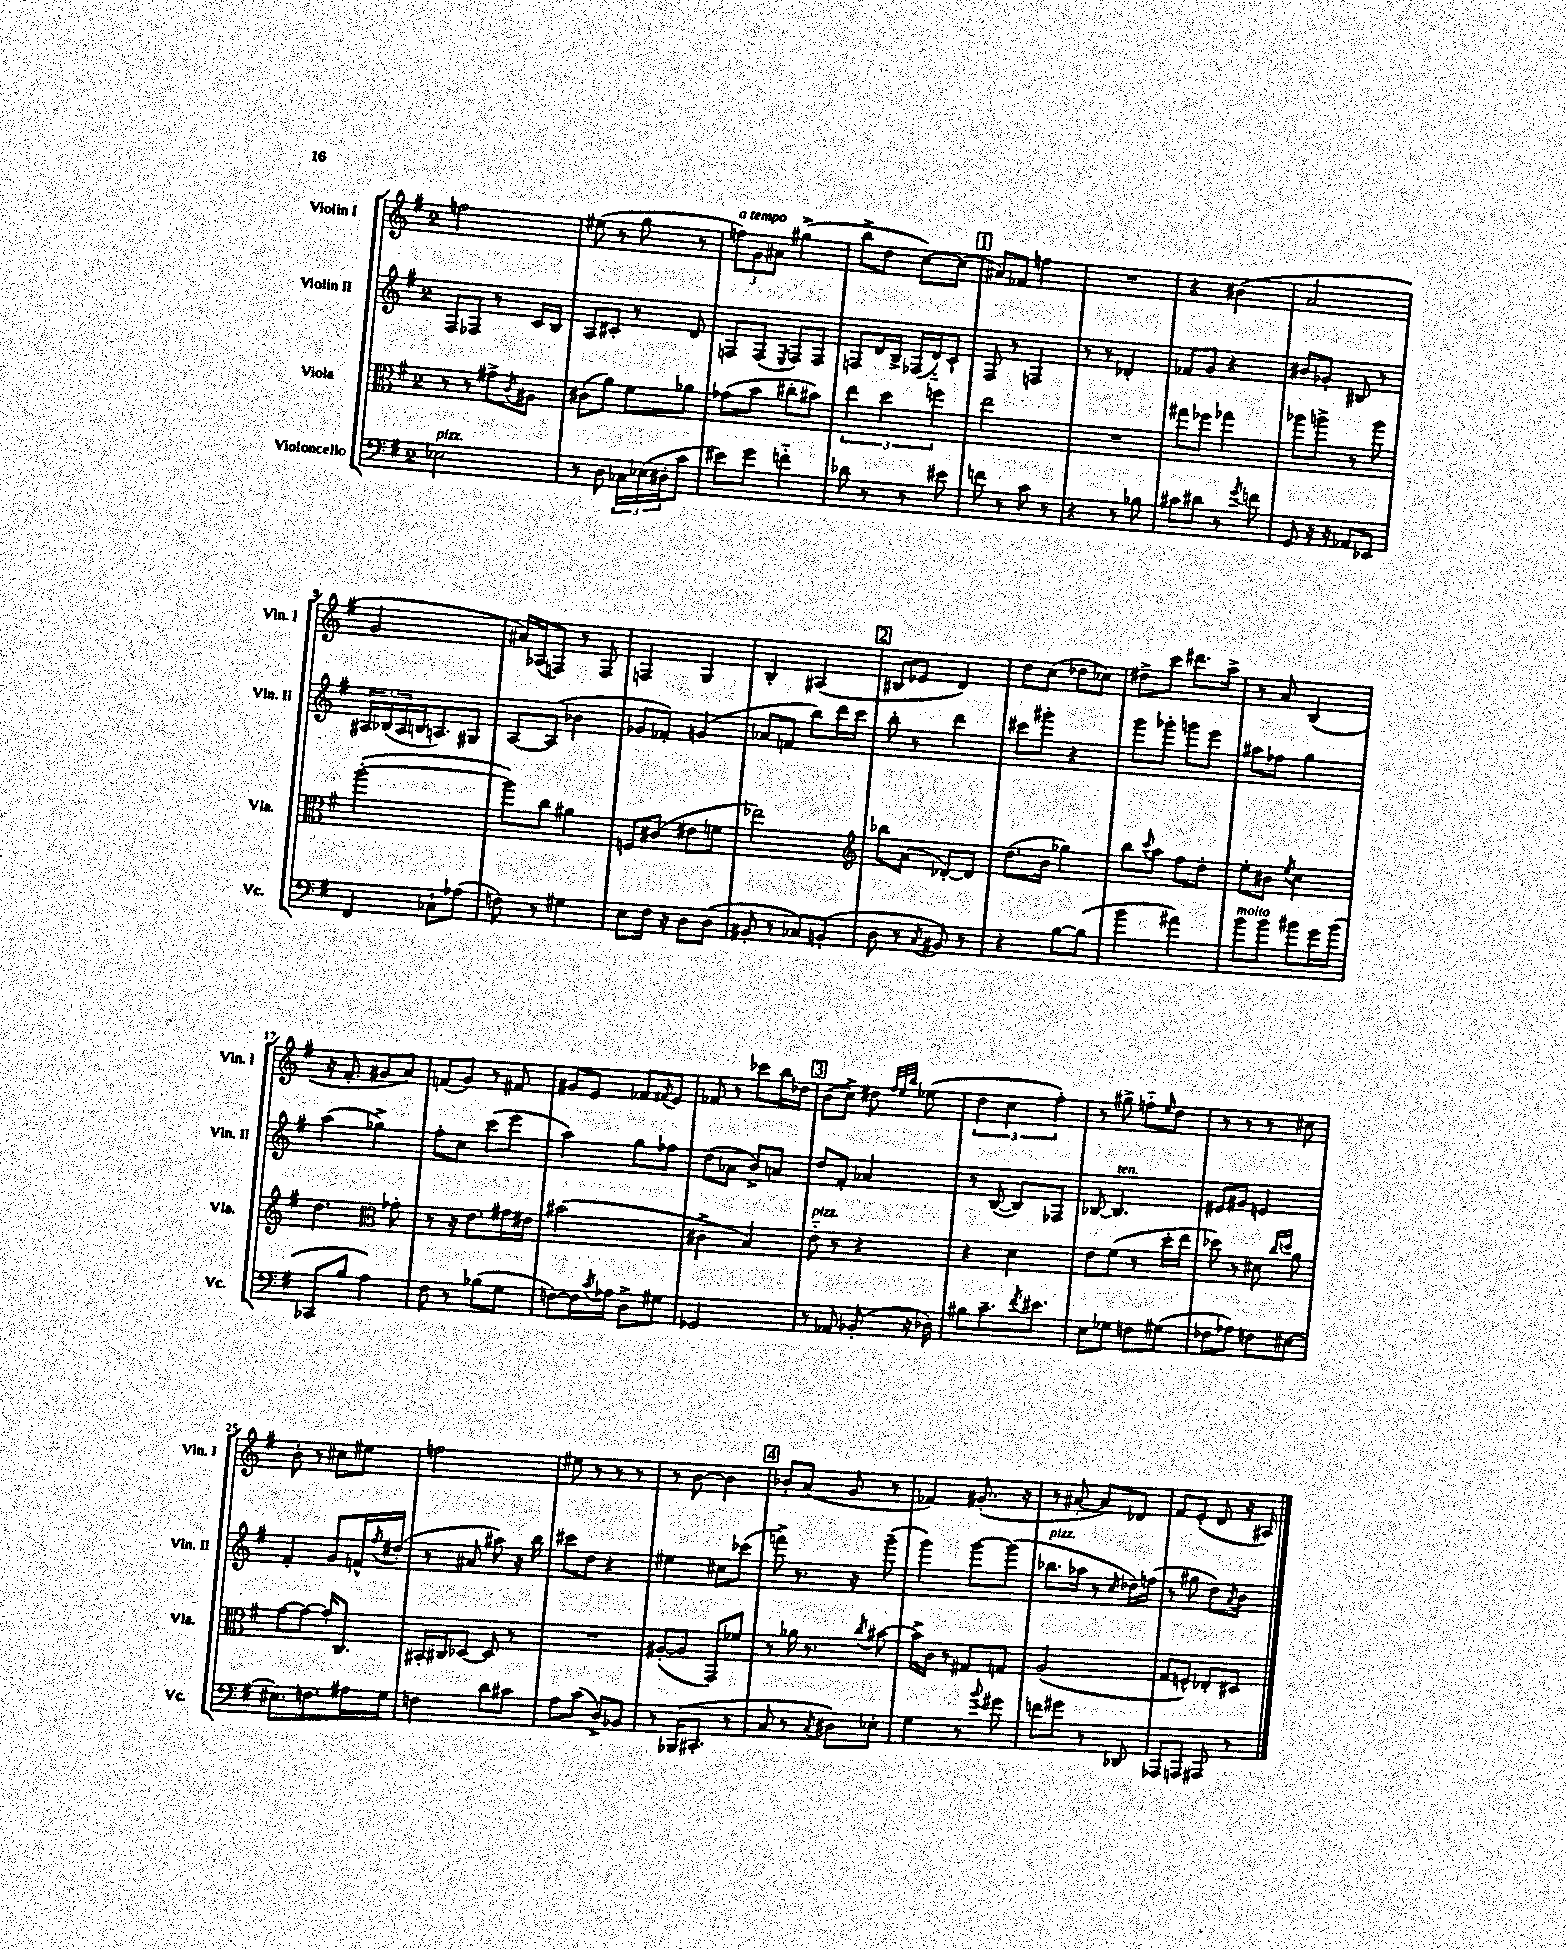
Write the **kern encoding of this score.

**kern	**kern	**kern	**kern
*staff4	*staff3	*staff2	*staff1
*clefF4	*clefC3	*clefG2	*clefG2
*k[f#]	*k[f#]	*k[f#]	*k[f#]
*M2/4	*M2/4	*M2/4	*M2/4
2E-\	8r	8F#/L	2ff\
.	8r	8F-/J	.
.	8g#^\L	8r	.
.	8qc/	.	.
.	8A#\J	16c/LL	.
.	.	16B/JJ	.
=	=	=	=
8r	(8c#\L	8A/L	(8ee#\
8D\	8a\J)	8c#'/J	8r
24C-\LL	8f#\L	8r	8gg\
(24E-\	.	.	.
24D#'\J	.	.	.
8c\J	8a-\J	8d/	8r
=	=	=	=
8e#\L)	(8g-\L	8F/L	12ff\L)
.	.	.	12g\
8g\J	8b\J	(8F/J	.
.	.	.	12a#\J
.	.	8qE/	.
4f'~\	8cc#'\L	8F/L)	(4gg#^\
.	8b#\J)	8F/J	.
=	=	=	=
8d-\	6ee\	8F/L	8bb^\L
8r	.	16d/L	8dd\J
.	6dd\	.	.
.	.	16B^/JJ	.
8r	.	(16F-/LL	[8cc\L)
.	.	16d'~/J)	.
.	6ff\	.	.
8e#\	.	8c`/J	(8cc\]J
=	=	=	=
8f\	2ee\	8F#/	8a#/L)
8r	.	8r	8f-/J
8c\	.	4F/	4ff\
8r	.	.	.
=	=	=	=
4r	2r	8r	2r
.	.	8r	.
8r	.	4d-'/	.
8B-\	.	.	.
=	=	=	=
8c#\L	8gg#\L	8f-/L	4r
8d#\J	8ff-\J	8g/J	.
8r	4gg-\	4r	(4b#\
8qg/	.	.	.
8f\	.	.	.
=	=	=	=
8GG/	8aa-\L	8b#/L	2a/
16r	8aa^\J	8g-'/J	.
16r	.	.	.
8AA-/L	8r	8B#/	.
8EE-/J	8aa\	8r	.
=	=	=	=
4FF#/	([2aa'\	24A#/LL	2g/
.	.	(24B-/	.
.	.	24A#/	.
.	.	16B/J	.
.	.	8.A/)	.
8C-`\L	.	.	.
(8A-\J	.	8G#/J	.
=	=	=	=
8F\)	8aa\]L)	[8A/L	16a#/LL)
.	.	.	(16A-/J
8r	8cc\J	(8A/]J	8F/J)
4G#\	4a#\	4b-\	8r
.	.	.	8F/
=	=	=	=
8E\L	8F/L	8g-/L	4F/
16F#\Jk	(8c#/J	8f-'/J)	.
16r	.	.	.
8D\L	8e#\L	(4g/	4G/
(8D\J	8f\J	.	.
=	=	=	=
8BB#'/	2ee-\)	8a-/L	4B'/
8r	.	8f/J	.
8C-/L)	.	8bb\L)	(4A#/
(8BB'/J	.	16ddd\L	.
.	.	16ccc\JJ	.
=	=	=	=
*	*clefG2	*	*
8D\	8bb-\L	8bb'\	8B#/L
8r	(8a\J	8r	8e-/J
8qC/	.	.	.
8BB#/)	[8d-'/L)	4ddd\	4d/)
8r	8d-/]J	.	.
=	=	=	=
4r	(8.dd\L	8ccc#\L	8dd\L
.	.	8ggg#'\J	(8cc\J
.	16b\Jk	.	.
[8B\L	4gg-\)	4r	8dd-\L
(8B\]J	.	.	8cc-\J)
=	=	=	=
4b\	8bb\L	8ggg\L	8dd#^\L
.	8qqccc/	.	.
.	8aa\J	8ggg-'\J	8ccc\J
4a#\)	8ff#\L	8ggg\L	8.ddd#\L
.	8dd'\J	8eee\J	.
.	.	.	16aa^\Jk
=	=	=	=
8b\L	8ee'\L	8aa#\L	8r
8b\J	8b#\J	8ff-\J	8a/
.	8qee/	.	.
8b#\L	4cc\	4gg\	(4B/
16g\L	.	.	.
(16b#\JJ	.	.	.
=	=	=	=
8CC-/L	4.dd\	(4aa\	16r
.	.	.	8.f#'/
8B/J	.	.	.
4A\)	.	4gg-^\)	8g#/L
*	*clefC3	*	*
.	8g-'\	.	8a/J)
=	=	=	=
8F#\	8r	8ff#'\L	(8f/L
8r	16r	8cc\J	8g/J)
.	8.e\L	.	.
(8B-\L	.	(8ccc\L	8r
8G\J	16g#\L	8eee\J	8f#/
.	16e#\JJ	.	.
=	=	=	=
[8F\L)	(2b#\	4aa\)	8g#/L
16F\]L	.	.	8e/J
8qc/	.	.	.
16A-\JJ	.	.	.
8D^\L	.	8gg\L	8f-/L
.	.	.	8qf#/
8G#\J	.	8ff-\J	8e/J
=	=	=	=
2GG-/	4c#^\	(8dd\L	8f-/
.	.	8a-\J	8r
.	4B/)	8b^/L)	8ccc-\L
.	.	8a/J	16bb\L
.	.	.	16dd-\JJ
=	=	=	=
8r	8e'~\	8dd/L	(8b\L
8AA-/	8r	8f#'/J	8cc^\J)
(8BB-'/	4r	4a-/	8dd#\
.	.	.	32qqff#/LLL
.	.	.	32qqee/
.	.	.	32qqbb/JJJ
16r	.	.	(8ee-\
16D-\)	.	.	.
=	=	=	=
8B#\L	4r	8r	6dd\
8.c~\	.	([8B/	.
.	.	.	6cc\
.	4d\	8B/]L)	.
8qf#/	.	.	.
8.e#\J	.	.	.
.	.	.	6ff#'\)
.	.	8F-/J	.
=	=	=	=
8E\L	8e\L	[8B-/	8r
8G-\J	(8f#\J	4.B-/]	8gg#^\
8F\L	8r	.	8ff'~\L
.	.	.	16qqee/
(8G#\J	16dd'\LL	.	8dd\J
.	16ee\JJ	.	.
=	=	=	=
8F-\L	8dd-\)	8e#/L	8r
8A-\J)	8r	8g#/J	8r
8F\L	8d#\	4e/	8r
.	16qqcc/LL	.	.
.	16qqdd/JJ	.	.
[8E#\J	8a\	.	8cc#\
=	=	=	=
8.E#\]L	[8g\L	4f#'/	8b'\
.	8g\_J	.	8r
8.F\	.	.	.
.	16g'/]LK	8g/L	8cc#\L
.	8.C/J	.	.
16A#\L	.	16f^^/L	8ee#\J
.	.	8qff#/	.
16G\JJ	.	(16dd#'/JJ	.
=	=	=	=
4F\	16BB#'/LL	8r	2ff\
.	16C#/J	.	.
.	[8D-/J	8a#/	.
8d\L	8D-/]	8aa#\)	.
8c#\J	8r	16r	.
.	.	16bb\	.
=	=	=	=
8A\L	2r	8ccc#\L	8ee#\
(8c\J	.	8dd\J	8r
8D^/L)	.	4r	8r
8BB-/J	.	.	8r
=	=	=	=
8r	([8A#'/L	4ee#\	8r
(16BBB-/LK	8A#/]J	.	[8b\
8.CC#'/J	.	.	.
.	8GG/L)	8cc#\L	4b\]
8r	8f-/J	(8ccc-\J	.
=	=	=	=
8C/	8r	8fff^\)	8b-'/L
8r	16a-\	8.r	(8a/J
.	8.r	.	.
8qC/	.	.	.
8D#\L)	.	.	8g/
.	.	16r	.
.	8qcc/	.	.
8E-'\J	[8b#\	(8ggg~\	8r
=	=	=	=
4G\	16b#^\]LL	4ggg\)	4f-/)
.	16c\JJ	.	.
.	8r	.	.
8r	8G#/L	[8ggg\L	(8.g#'/
8qqb/	.	.	.
8g#\	8G/J	(8ggg\]J	.
.	.	.	16r
=	=	=	=
8f\L	(2A/	8.bb-\L	8r
8g#\J	.	.	[8a#'/
.	.	16aa-\Jk	.
8r	.	8r	8a#/]L)
.	.	16qqcc/	.
8DD-/	.	16dd-\LL)	8d-/J
.	.	(16ff\JJ	.
=	=	=	=
8AAA-/L	8G/L	8r	8f#/L
8AAA/J	8F^^/J)	8gg#\	(8e'/J
8AAA#/	8E-'/L	8dd\L)	8d/
.	.	8qa/	.
8r	8D#/J	8b\J	16r
.	.	.	16A#/)
==	==	==	==
*-	*-	*-	*-
